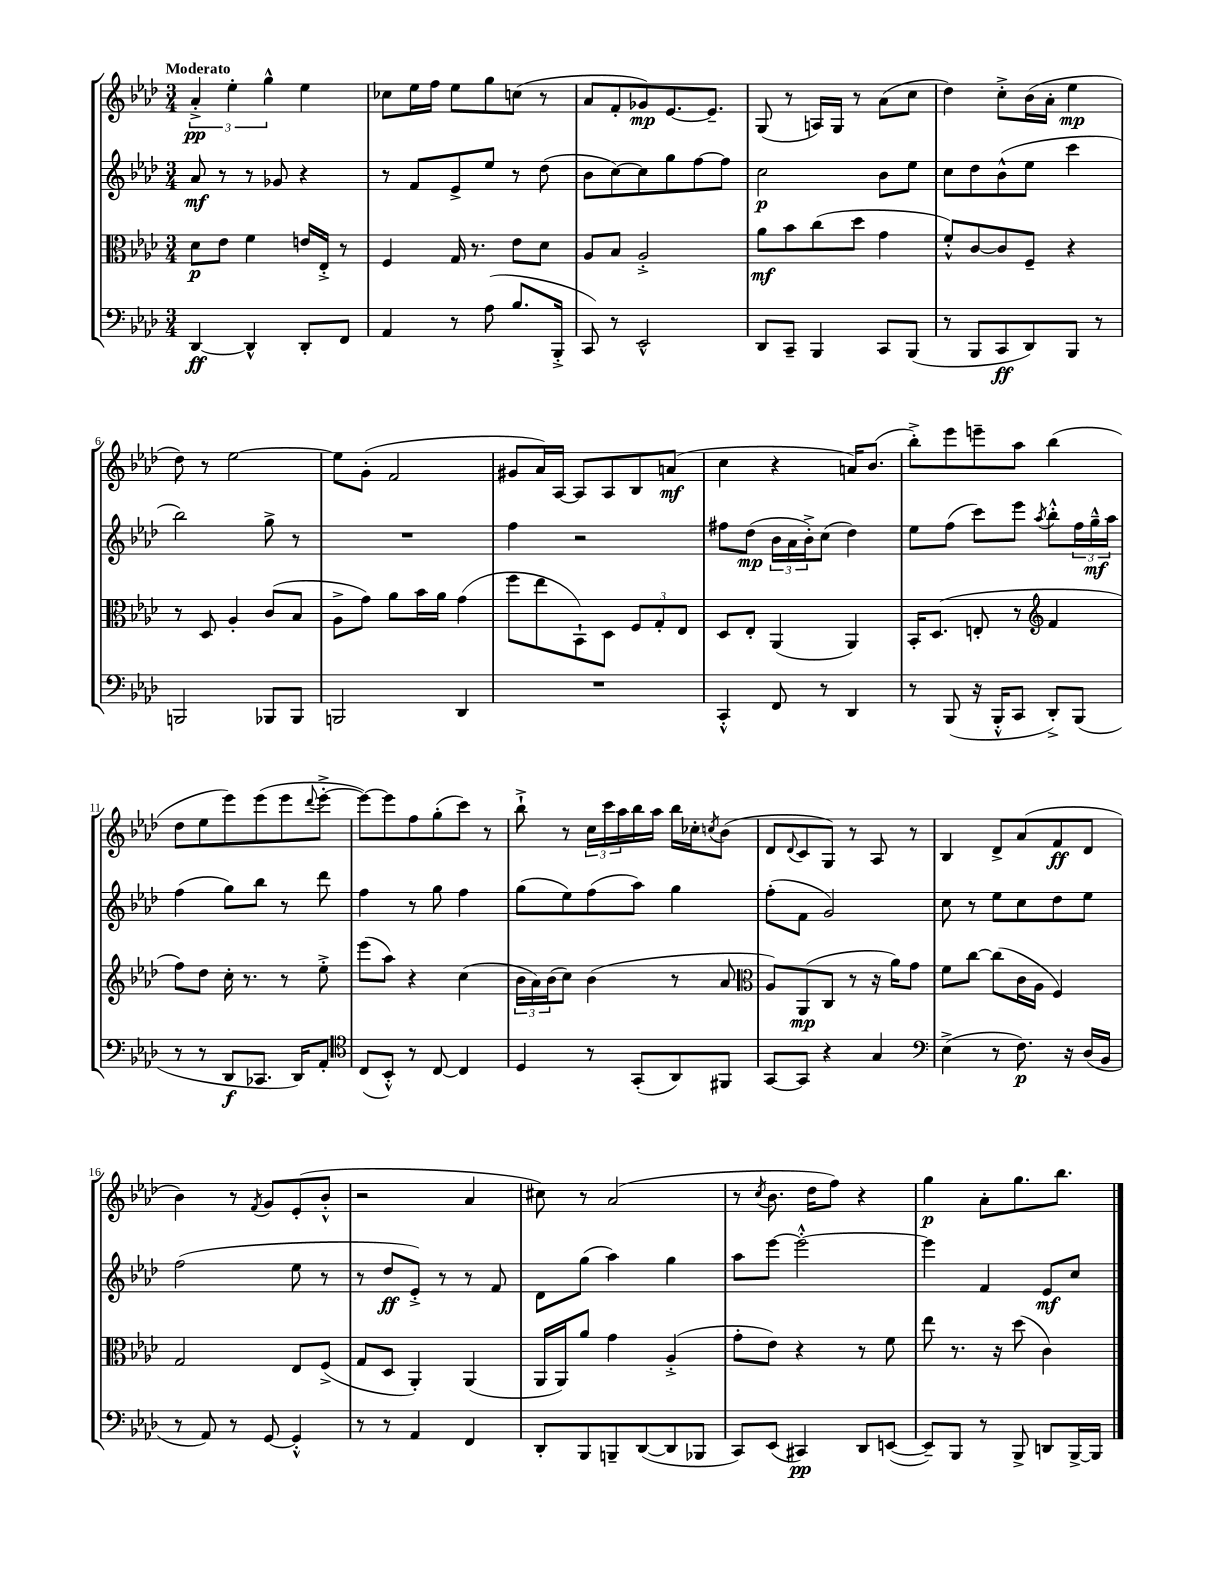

**kern	**dynam	**kern	**dynam	**kern	**dynam	**kern	**dynam
*part4	*part4	*part3	*part3	*part2	*part2	*part1	*part1
*staff4	*staff4	*staff3	*staff3	*staff2	*staff2	*staff1	*staff1
*clefF4	*	*clefC3	*	*clefG2	*	*clefG2	*
*k[b-e-a-d-]	*	*k[b-e-a-d-]	*	*k[b-e-a-d-]	*	*k[b-e-a-d-]	*
*M3/4	*	*M3/4	*	*M3/4	*	*M3/4	*
=1	=1	=1	=1	=1	=1	=1	=1
!	!	!	!	!	!	!LO:TX:a:B:t=Moderato	!
[4DD-/	ff	8d-\L	p	8a-/	mf	6a-'^/	pp
.	.	8e-\J	.	8r	.	.	.
.	.	.	.	.	.	6ee-'\	.
4DD-^^/]	.	4f\	.	8r	.	.	.
.	.	.	.	.	.	6gg^^\	.
.	.	.	.	8g-X/	.	.	.
8DD-'/L	.	16en/LL	.	4r	.	4ee-\	.
.	.	16E-'^/JJ	.	.	.	.	.
8FF/J	.	8r	.	.	.	.	.
=2	=2	=2	=2	=2	=2	=2	=2
4AA-/	.	4F/	.	8r	.	8cc-X\L	.
.	.	.	.	8f/L	.	16ee-\L	.
.	.	.	.	.	.	16ff\JJ	.
8r	.	16G/	.	8e-^/	.	8ee-\L	.
.	.	8.r	.	.	.	.	.
(8A-\	.	.	.	8ee-/J	.	8gg\	.
8.B-/L	.	8e-\L	.	8r	.	(8ccn\J	.
.	.	8d-\J	.	(8dd-\	.	8r	.
16BBB-'^/Jk	.	.	.	.	.	.	.
=3	=3	=3	=3	=3	=3	=3	=3
8CC/)	.	8A-/L	.	8b-\L	.	8a-/L	.
8r	.	8B-/J	.	[8cc\)	.	8f'/	.
2EE-^^/	.	2A-'^/	.	8cc\]	.	8g-X/)	mp
.	.	.	.	8gg\	.	[8.e-/	.
.	.	.	.	[8ff\	.	.	.
.	.	.	.	.	.	8.e-~/J]	.
.	.	.	.	8ff\J]	.	.	.
=4	=4	=4	=4	=4	=4	=4	=4
8DD-/L	.	8a-\L	mf	2cc\	p	(8G/	.
8CC~/J	.	8b-\	.	.	.	8r	.
4BBB-/	.	(8cc\	.	.	.	16An/LL)	.
.	.	.	.	.	.	16G/JJ	.
.	.	8dd-\J	.	.	.	8r	.
8CC/L	.	4g\	.	8b-\L	.	(8a-\L	.
(8BBB-/J	.	.	.	8ee-\J	.	8cc\J	.
=5	=5	=5	=5	=5	=5	=5	=5
8r	.	8f'^^/L)	.	8cc\L	.	4dd-\)	.
8BBB-/L	.	[8c/	.	8dd-\	.	.	.
8CC/	ff	8c/]	.	(8b-^^\	.	8cc'^\L	.
8DD-/)	.	8F~/J	.	8ee-\J	.	(16b-\L	.
.	.	.	.	.	.	16a-'\JJ	.
8BBB-/J	.	4r	.	4ccc\	.	4ee-\	mp
8r	.	.	.	.	.	.	.
!!LO:LB:g=z
=6	=6	=6	=6	=6	=6	=6	=6
2BBBn/	.	8r	.	2bb-\)	.	8dd-\)	.
.	.	8D-/	.	.	.	8r	.
.	.	4A-'/	.	.	.	[2ee-\	.
8BBB-X/L	.	(8c/L	.	8gg^\	.	.	.
8BBB-/J	.	8B-/J	.	8r	.	.	.
=7	=7	=7	=7	=7	=7	=7	=7
2BBBn/	.	8A-^\L	.	2.r	.	8ee-\L]	.
.	.	8g\J)	.	.	.	(8g'\J	.
.	.	8a-\L	.	.	.	2f/	.
.	.	16b-\L	.	.	.	.	.
.	.	16a-\JJ	.	.	.	.	.
4DD-/	.	(4g\	.	.	.	.	.
=8	=8	=8	=8	=8	=8	=8	=8
2.r	.	8ff\L	.	4ff\	.	8g#X/L	.
.	.	8ee-\	.	.	.	16a-/L)	.
.	.	.	.	.	.	[16A-/JJ	.
.	.	8BB-`\)	.	2r	.	8A-/L]	.
.	.	8D-\J	.	.	.	8A-/	.
.	.	12F/L	.	.	.	8B-/	.
.	.	12G'/	.	.	.	.	.
.	.	.	.	.	.	(8an/J	mf
.	.	12E-/J	.	.	.	.	.
=9	=9	=9	=9	=9	=9	=9	=9
4CC'^^/	.	8D-/L	.	8ff#X\L	.	4cc\	.
.	.	8E-'/J	.	(8dd-\J	mp	.	.
8FF/	.	(4AA-/	.	24b-\LL	.	4r	.
.	.	.	.	24a-\	.	.	.
.	.	.	.	24b-'^\J)	.	.	.
8r	.	.	.	(8cc\J	.	.	.
4DD-/	.	4AA-/)	.	4dd-\)	.	16an/KL)	.
.	.	.	.	.	.	(8.b-/J	.
=10	=10	=10	=10	=10	=10	=10	=10
8r	.	16BB-'/KL	.	8ee-\L	.	8bb-'^\L)	.
.	.	(8.D-/J	.	.	.	.	.
(8BBB-/	.	.	.	(8ff\J	.	8eee-\	.
16r	.	8En'/	.	8ccc\L)	.	8eeen~\	.
16BBB-'^^/KL	.	.	.	.	.	.	.
8CC/J	.	8r	.	8eee-\J	.	8aa-\J	.
*	*	*clefG2	*	*	*	*	*
.	.	.	.	8qaa-/	.	.	.
8DD-'^/L)	.	4f/	.	8bb-'^^\L	.	(4bb-\	.
(8BBB-/J	.	.	.	24ff\L	.	.	.
.	.	.	.	24gg~^^\	mf	.	.
.	.	.	.	24aa-\JJ	.	.	.
!!LO:LB:g=z
=11	=11	=11	=11	=11	=11	=11	=11
8r	.	8ff\L)	.	(4ff\	.	8dd-\L	.
8r	.	8dd-\J	.	.	.	8ee-\	.
8DD-/L	f	16cc'\	.	8gg\L)	.	8eee-\)	.
.	.	8.r	.	.	.	.	.
8.CC-X/J	.	.	.	8bb-\J	.	(8eee-\	.
.	.	8r	.	8r	.	8eee-\	.
16DD-/KL)	.	.	.	.	.	.	.
.	.	.	.	.	.	8qqddd-/	.
8AA-'/J	.	8ee-'^\	.	8ddd-\	.	[8eee-'^\J	.
=12	=12	=12	=12	=12	=12	=12	=12
*clefC4	*	*	*	*	*	*	*
(8C/L	.	(8eee-\L	.	4ff\	.	8eee-\L_)	.
8BB-'^^/J)	.	8aa-\J)	.	.	.	8eee-\]	.
8r	.	4r	.	8r	.	8ff\	.
[8C/	.	.	.	8gg\	.	(8gg'\	.
4C/]	.	(4cc\	.	4ff\	.	8ccc\J)	.
.	.	.	.	.	.	8r	.
=13	=13	=13	=13	=13	=13	=13	=13
4D-/	.	24b-\LL	.	(8gg\L	.	8bb-`^\	.
.	.	24a-\)	.	.	.	.	.
.	.	(24b-\J	.	.	.	.	.
.	.	8cc\J)	.	8ee-\)	.	8r	.
8r	.	(4b-\	.	(8ff\	.	24cc\LL	.
.	.	.	.	.	.	24ccc\	.
.	.	.	.	.	.	24aa-\	.
(8GG'/L	.	.	.	8aa-\J)	.	16bb-\	.
.	.	.	.	.	.	16aa-\JJ	.
8AA-/)	.	8r	.	4gg\	.	16bb-\LL	.
.	.	.	.	.	.	16cc-X'\J	.
.	.	.	.	.	.	8qccn/	.
8FF#X/J	.	8a-/	.	.	.	(8b-\J	.
=14	=14	=14	=14	=14	=14	=14	=14
*	*	*clefC3	*	*	*	*	*
[8GG/L	.	8A-/L)	.	(8ff'\L	.	8d-/L	.
.	.	.	.	.	.	8qqd-/	.
8GG/J]	.	(8AA-/	mp	8f\J	.	8c/	.
4r	.	8C/J	.	2g/)	.	8G/J)	.
.	.	8r	.	.	.	8r	.
4G/	.	16r	.	.	.	8A-/	.
.	.	16a-\KL)	.	.	.	.	.
.	.	8g\J	.	.	.	8r	.
=15	=15	=15	=15	=15	=15	=15	=15
*clefF4	*	*	*	*	*	*	*
(4E-^\	.	8f\L	.	8cc\	.	4B-/	.
.	.	[8cc\J	.	8r	.	.	.
8r	.	(8cc\L]	.	8ee-\L	.	8d-^/L	.
8.F\)	p	16c\L	.	8cc\	.	(8a-/	.
.	.	16A-\JJ	.	.	.	.	.
.	.	4F/)	.	8dd-\	.	8f/	ff
16r	.	.	.	.	.	.	.
(16D-/LL	.	.	.	8ee-\J	.	8d-/J	.
16BB-/JJ	.	.	.	.	.	.	.
!!LO:LB:g=z
=16	=16	=16	=16	=16	=16	=16	=16
8r	.	2G/	.	(2ff\	.	4b-\)	.
8AA-/)	.	.	.	.	.	.	.
8r	.	.	.	.	.	8r	.
.	.	.	.	.	.	8qf/	.
[8GG/	.	.	.	.	.	8g/L	.
4GG'^^/]	.	8E-/L	.	8ee-\	.	(8e-'/	.
.	.	(8F^/J	.	8r	.	8b-'^^/J	.
=17	=17	=17	=17	=17	=17	=17	=17
8r	.	8G/L	.	8r	.	2r	.
8r	.	8D-/J	.	8dd-/L	ff	.	.
4AA-/	.	4AA-'/)	.	8e-'^/J)	.	.	.
.	.	.	.	8r	.	.	.
4FF/	.	(4AA-/	.	8r	.	4a-/	.
.	.	.	.	8f/	.	.	.
=18	=18	=18	=18	=18	=18	=18	=18
8DD-'/L	.	16AA-/LL	.	8d-\L	.	8cc#X\)	.
.	.	16AA-/J)	.	.	.	.	.
8BBB-/	.	8a-/J	.	(8gg\J	.	8r	.
8BBBn~/	.	4g\	.	4aa-\)	.	(2a-/	.
([8DD-/	.	.	.	.	.	.	.
8DD-/]	.	(4A-'^/	.	4gg\	.	.	.
8BBB-X/J	.	.	.	.	.	.	.
=19	=19	=19	=19	=19	=19	=19	=19
8CC/L)	.	8g'\L	.	8aa-\L	.	8r	.
.	.	.	.	.	.	8qcc/	.
(8EE-/J	.	8e-\J)	.	[8eee-\J	.	8.b-\	.
4CC#X/)	pp	4r	.	2eee-'^^\_	.	.	.
.	.	.	.	.	.	16dd-\KL	.
.	.	.	.	.	.	8ff\J)	.
8DD-/L	.	8r	.	.	.	4r	.
([8EEn/J	.	8f\	.	.	.	.	.
=20	=20	=20	=20	=20	=20	=20	=20
8EE~/L])	.	8ee-\	.	4eee-\]	.	4gg\	p
8BBB-/J	.	8.r	.	.	.	.	.
8r	.	.	.	4f/	.	8a-'\L	.
.	.	16r	.	.	.	.	.
8BBB-^/	.	(8dd-\	.	.	.	8.gg\	.
8DDn/L	.	4c\)	.	8e-/L	mf	.	.
.	.	.	.	.	.	8.bb-\J	.
[16BBB-^/L	.	.	.	8cc/J	.	.	.
16BBB-/JJ]	.	.	.	.	.	.	.
==	==	==	==	==	==	==	==
*-	*-	*-	*-	*-	*-	*-	*-
